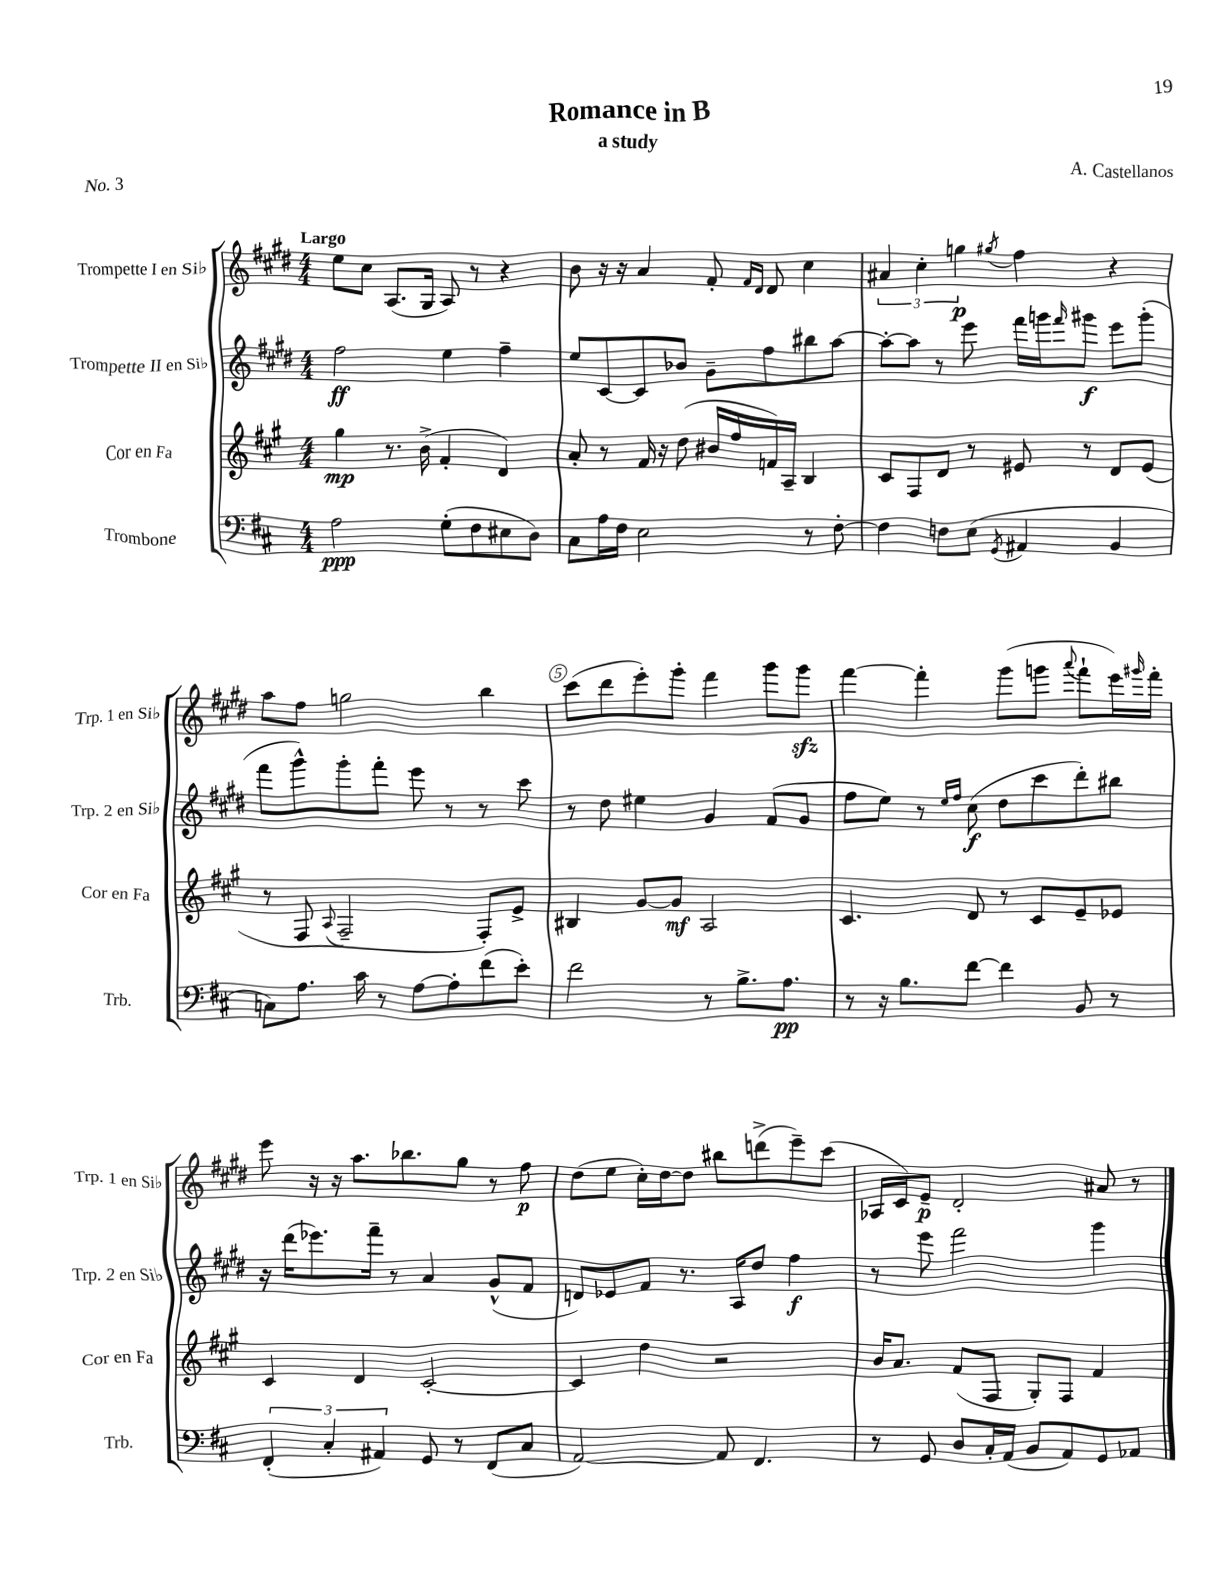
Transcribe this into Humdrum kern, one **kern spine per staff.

**kern	**kern	**kern	**kern
*staff4	*staff3	*staff2	*staff1
*clefF4	*clefG2	*clefG2	*clefG2
*k[f#c#]	*k[f#c#g#]	*k[f#c#g#d#]	*k[f#c#g#d#]
*M4/4	*M4/4	*M4/4	*M4/4
2A	4gg#	2ff#	8ee
.	.	.	8cc#
.	8.r	.	(8.A
.	(16b^	.	16G#
(8G'	4f#'	4ee	8A)
8F#	.	.	8r
8E#	4d)	4ff#~	4r
8D)	.	.	.
=	=	=	=
8C#	8a'	8ee	8b
16A	8r	[8c#	16r
16F#	.	.	16r
2E	16f#	8c#]	4a
.	16r	.	.
.	(8dd	8b-	.
.	16b#	8g#~	8f#'
.	16ff#	.	.
.	.	.	16qqf#
.	.	.	16qqd#
.	16f)	8ff#	8d#
.	16A~	.	.
8r	4B	8bb#	4cc#
[8F#'	.	[8aa	.
=	=	=	=
4F#]	8c#	8aa'_	6a#
.	8F#	8aa]	.
.	.	.	6cc#'
8F	8d	8r	.
.	.	.	6gg
(8E	8r	8eee	.
8qGG	.	.	8qgg#
4AA#	8e#	16fff#	4ff#
.	.	16ggg	.
.	.	16qqfff#	.
.	8r	8ggg#	.
4BB	8d	8eee	4r
.	(8e#	(8ggg#'	.
=	=	=	=
8C)	8r	8fff#	8aa
8.A	8F#	8ggg#^^)	8ff#
.	8qqA	.	.
.	2F#~	8ggg#'	2gg
16c#	.	.	.
8r	.	8fff#'	.
[8A	.	8eee	.
8A']	.	8r	.
(8f#	8F#')	8r	4bb
8e')	8e^	8ccc#	.
=	=	=	=
2f#	4B#	8r	(8ccc#
.	.	8dd#	8ddd#
.	[8g#	4ee#	8eee')
.	8g#]	.	8ggg#'
8r	2A	4g#	4fff#
8.B^	.	.	.
.	.	(8f#	8ggg#
8.A	.	.	.
.	.	8g#	8ggg#
=	=	=	=
8r	4.c#	8ff#	[4fff#
16r	.	8ee)	.
8.B	.	.	.
.	.	8r	4fff#']
.	.	16qqee	.
.	.	16qqff#	.
[8f#	8d	(8cc#	.
4f#]	8r	8dd#	(8ggg#
.	8c#	8ccc#	8ggg
.	.	.	8qqaaa
8BB	8e~	8ddd#')	8fff#`
8r	8e-	8bb#	16eee)
.	.	.	16qqggg#
.	.	.	16fff#'
=	=	=	=
(6FF#'	4c#	16r	8eee
.	.	(16ddd#	.
.	.	8.eee-)	16r
6C#'	.	.	.
.	.	.	16r
.	4d	.	8.aa
.	.	16fff#~	.
6AA#)	.	.	.
.	.	8r	.
.	.	.	8.bb-
8GG	[2c#'	4a	.
8r	.	.	8gg#
(8FF#	.	(8g#^^	8r
8C#	.	8f#	8ff#
=	=	=	=
[2AA)	4c#]	8d)	(8dd#
.	.	8e-	8ee
.	4dd	8f#	16cc#')
.	.	.	[16dd#
.	.	8.r	8dd#]
8AA]	2r	.	8bb#
.	.	16A	.
4.FF#	.	8dd#	(8ddd^
.	.	4ff#	8eee~)
.	.	.	(8ccc#
=	=	=	=
8r	16b	8r	16A-
.	8.a	.	16c#)
8GG	.	8eee	8e~
8D	(8f#	2fff#	2d#'
16C#'	8F#	.	.
(16AA	.	.	.
8BB	8G#')	.	.
8AA)	8F#	.	.
8GG	4f#	4ggg#	8a#
8AA-	.	.	8r
==	==	==	==
*-	*-	*-	*-
